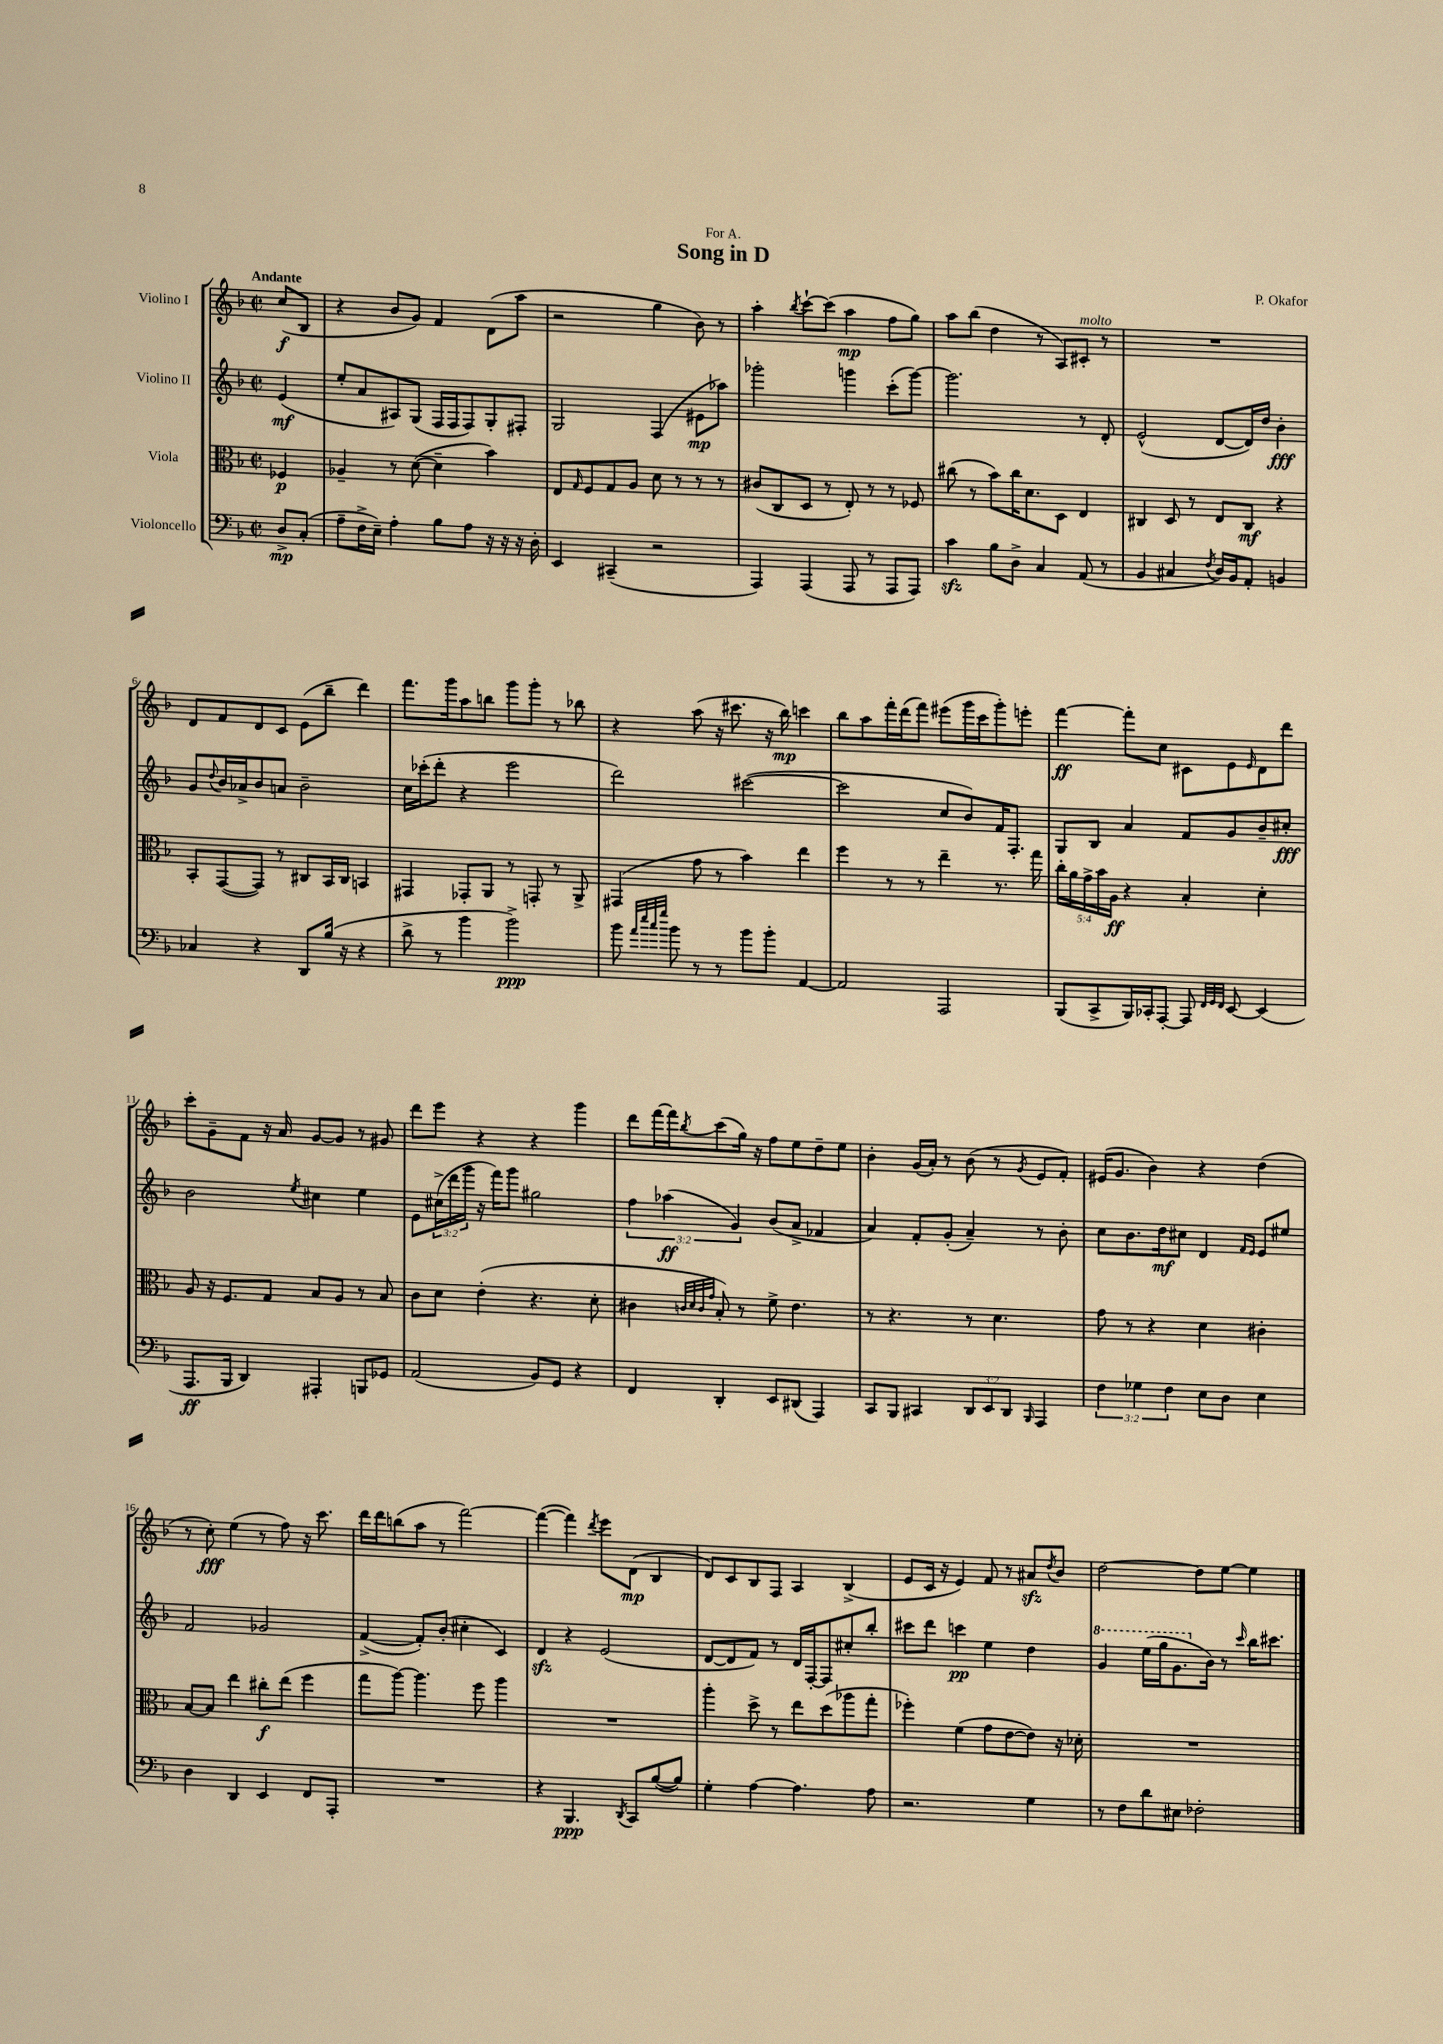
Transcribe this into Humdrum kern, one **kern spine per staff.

**kern	**dynam	**kern	**dynam	**kern	**dynam	**kern	**dynam
*part4	*part4	*part3	*part3	*part2	*part2	*part1	*part1
*staff4	*staff4	*staff3	*staff3	*staff2	*staff2	*staff1	*staff1
*I"Violoncello	*	*I"Viola	*	*I"Violino II	*	*I"Violino I	*
*clefF4	*	*clefC3	*	*clefG2	*	*clefG2	*
*k[b-]	*	*k[b-]	*	*k[b-]	*	*k[b-]	*
*M2/2	*	*M2/2	*	*M2/2	*	*M2/2	*
*met(c|)	*	*met(c|)	*	*met(c|)	*	*met(c|)	*
=	=	=	=	=	=	=	=
!	!	!	!	!	!	!LO:TX:a:B:t=Andante	!
8D^/L	mp	4F-X/	p	(4e/	mf	(8cc/L	f
(8C'/J	.	.	.	.	.	8B-/J	.
=1	=1	=1	=1	=1	=1	=1	=1
8A~\L	.	4A-X~/	.	8ee'/L	.	4r	.
16F^\L	.	.	.	8a/	.	.	.
16E~\JJ)	.	.	.	.	.	.	.
4A'\	.	8r	.	8A#X/)	.	8b-/L	.
.	.	([8d\	.	(8G/J	.	8g/J)	.
8B-\L	.	4d~\]	.	16F/LL	.	4f/	.
.	.	.	.	16F/J	.	.	.
8A\J	.	.	.	8F/)	.	.	.
16r	.	4b-\)	.	8G'/	.	(8d\L	.
16r	.	.	.	.	.	.	.
16r	.	.	.	8F#X'/J	.	8aa\J	.
16D'\	.	.	.	.	.	.	.
=2	=2	=2	=2	=2	=2	=2	=2
4EE/	.	8E/L	.	2G/	.	2r	.
.	.	16qqG/	.	.	.	.	.
.	.	8F/	.	.	.	.	.
(4CC#X~/	.	8G/	.	.	.	.	.
.	.	8A/J	.	.	.	.	.
2r	.	8d\	.	(4F/	.	4gg\	.
.	.	8r	.	.	.	.	.
.	.	8r	.	8e#X\L	mp	8b-\)	.
.	.	8r	.	8aa-X\J)	.	8r	.
=3	=3	=3	=3	=3	=3	=3	=3
4AAA/)	.	(8c#X/L	.	2ggg-X'\	.	4aa'\	.
.	.	8C/	.	.	.	.	.
.	.	.	.	.	.	8qbb-/	.
(4AAA/	.	8D/J	.	.	.	[8ccc`\L	.
.	.	8r	.	.	.	(8ccc\J]	.
8AAA/	.	8E'/)	.	4gggn\	.	4aa\	mp
8r	.	8r	.	.	.	.	.
8AAA/L	.	8r	.	(8ccc'\L	.	8ff\L	.
8AAA/J)	.	8F-X/	.	[8ggg\J)	.	8gg\J)	.
=4	=4	=4	=4	=4	=4	=4	=4
4czz\	.	(8cc#X\	.	2.ggg\]	.	8aa\L	.
.	.	8r	.	.	.	(8bb-\J	.
8B-\L	.	8b-\L)	.	.	.	4dd\	.
8D^\J	.	16cc#\K	.	.	.	.	.
.	.	8.d\	.	.	.	.	.
4C/	.	.	.	.	.	8r	.
.	.	8D\J	.	.	.	8A/L)	.
!	!	!	!	!	!	!LO:TX:a:i:t=molto	!
(8AA/	.	4E/	.	8r	.	8c#X'/J	.
8r	.	.	.	8d'/	.	8r	.
=5	=5	=5	=5	=5	=5	=5	=5
4BB-/	.	4C#X/	.	(2e^^/	.	1r	.
4C#X/	.	8D/	.	.	.	.	.
.	.	8r	.	.	.	.	.
8qF/	.	.	.	.	.	.	.
16D/LL)	.	8E/L	.	[8d/L	.	.	.
16BB-/J	.	.	.	.	.	.	.
8AA'/J	.	8C#/J	mf	16d/L])	.	.	.
.	.	.	.	16dd/JJ	.	.	.
4BBn/	.	4r	.	4b-'\	fff	.	.
!!LO:LB:g=z
=6	=6	=6	=6	=6	=6	=6	=6
4C-X/	.	8BB-'/L	.	8g/L	.	8d/L	.
.	.	.	.	8qqdd/	.	.	.
.	.	([8GG/	.	16b-/L	.	8f/	.
.	.	.	.	16a-X^/J	.	.	.
4r	.	8GG/J])	.	8b-/	.	8d/	.
.	.	8r	.	8an/J	.	8c/J	.
8DD/L	.	8C#X/L	.	2b-~\	.	(8e\L	.
(16B-/Jk	.	16BB-/L	.	.	.	8bb-~\J	.
16r	.	16C#/JJ	.	.	.	.	.
4r	.	4BBn/	.	.	.	4ddd\)	.
=7	=7	=7	=7	=7	=7	=7	=7
8d^\	.	4GG#X/	.	16cc\LL	.	8.fff\L	.
.	.	.	.	(16ccc-X'\J	.	.	.
8r	.	.	.	8ddd'\J	.	.	.
.	.	.	.	.	.	16ggg\k	.
4b-\	.	8GG-X'/L	.	4r	.	8aa\	.
.	.	8AA/J	.	.	.	8bbn\J	.
2b-^\)	ppp	8r	.	2eee\	.	8ggg\L	.
.	.	8GGn'/	.	.	.	8ggg'\J	.
.	.	8r	.	.	.	8r	.
.	.	8AA^/	.	.	.	8bb-X\	.
=8	=8	=8	=8	=8	=8	=8	=8
8b-\	.	(4GG#X/	.	2ddd\)	.	4r	.
32qqa/LLL	.	.	.	.	.	.	.
32qqee/	.	.	.	.	.	.	.
32qqcc/	.	.	.	.	.	.	.
32qqgg/JJJ	.	.	.	.	.	.	.
8b-\	.	.	.	.	.	.	.
8r	.	8g\	.	.	.	(8aa\	.
8r	.	8r	.	.	.	16r	.
.	.	.	.	.	.	8.ccc#X\	.
8b-\L	.	4b-\)	.	([2ccc#X\	.	.	.
8b-'\J	.	.	.	.	.	16r	.
.	.	.	.	.	.	16bb-\)	mp
[4AA/	.	4ee\	.	.	.	4cccn\	.
=9	=9	=9	=9	=9	=9	=9	=9
2AA/]	.	4ff\	.	2ccc#\]	.	8bb-\L	.
.	.	.	.	.	.	8aa\	.
.	.	8r	.	.	.	16fff'\L	.
.	.	.	.	.	.	(16ddd\J	.
.	.	8r	.	.	.	8fff\J)	.
2AAA/	.	4ee~\	.	8cc/L	.	(8eee#X\L	.
.	.	.	.	8b-/)	.	16ggg\L	.
.	.	.	.	.	.	16ccc\J	.
.	.	8.r	.	16f/K	.	8ggg'\)	.
.	.	.	.	8.F'/J	.	.	.
.	.	.	.	.	.	8eeen'\J	.
.	.	16gg\	.	.	.	.	.
=10	=10	=10	=10	=10	=10	=10	=10
(8BBB-/L	.	20cc'\LL	.	8G/L	.	[4fff\	ff
.	.	20a\	.	.	.	.	.
.	.	20g^\	.	.	.	.	.
8CC^/	.	.	.	8B-/J	.	.	.
.	.	20b-\	.	.	.	.	.
.	.	20A\JJ	ff	.	.	.	.
16BBB-/L)	.	4r	.	4a/	.	8fff'\L]	.
16CC-X'/J	.	.	.	.	.	.	.
[8AAA'/J	.	.	.	.	.	8cc\J	.
8AAA/]	.	4B-'/	.	8f/L	.	8c#X\L	.
32qqFF/LLL	.	.	.	.	.	.	.
32qqGG/	.	.	.	.	.	.	.
32qqFF/JJJ	.	.	.	.	.	.	.
[8EE/	.	.	.	8g/	.	8e\	.
.	.	.	.	.	.	16qqe/	.
(4EE/]	.	4d'\	.	8b-~/	.	8d\	.
.	.	.	.	8cc#X'/J	fff	8ddd\J	.
!!LO:LB:g=z
=11	=11	=11	=11	=11	=11	=11	=11
8.AAA/L	ff	8A/	.	2b-\	.	8ccc'\L	.
.	.	16r	.	.	.	8g~\	.
16BBB-/Jk	.	8.F/L	.	.	.	.	.
4DD/)	.	.	.	.	.	8f\J	.
.	.	8G/J	.	.	.	16r	.
.	.	.	.	.	.	16a/	.
.	.	.	.	8qee/	.	.	.
4AAA#X'/	.	8B-/L	.	4cc#X\	.	[8g/L	.
.	.	8A/J	.	.	.	8g/J]	.
8BBBn/L	.	8r	.	4ee\	.	8r	.
8GG-X/J	.	8B-/	.	.	.	8g#X/	.
=12	=12	=12	=12	=12	=12	=12	=12
(2AA/	.	8c\L	.	8e\L	.	8ddd\L	.
.	.	8d\J	.	(24cc#X^\L	.	8eee\J	.
.	.	.	.	24ddd\	.	.	.
.	.	.	.	24ggg\JJ	.	.	.
.	.	(4e'\	.	16r	.	4r	.
.	.	.	.	16fff\KL)	.	.	.
.	.	.	.	8ggg\J	.	.	.
8BB-/L)	.	4.r	.	2gg#X\	.	4r	.
8GG/J	.	.	.	.	.	.	.
4r	.	.	.	.	.	4ggg\	.
.	.	8d'\	.	.	.	.	.
=13	=13	=13	=13	=13	=13	=13	=13
4FF/	.	4c#X\	.	6ff\	.	8ddd\L	.
.	.	.	.	.	.	[16fff\L	.
.	.	.	.	(6aa-X\	ff	.	.
.	.	.	.	.	.	16fff\J]	.
.	.	32qqcn/LLL	.	.	.	.	.
.	.	32qqd/	.	.	.	.	.
.	.	32qqc/	.	.	.	.	.
.	.	32qqg/JJJ	.	.	.	8qbb-/	.
4DD'/	.	8B-'/)	.	.	.	(8ccc\	.
.	.	.	.	6g/)	.	.	.
.	.	8r	.	.	.	16gg\Jk)	.
.	.	.	.	.	.	16r	.
8EE/L	.	8f^\	.	(8b-/L	.	8ff\L	.
(8DD#X/J	.	4.e\	.	8a^/J	.	8ee\	.
4AAA/)	.	.	.	4f-X/	.	8dd~\	.
.	.	.	.	.	.	8ee\J	.
=14	=14	=14	=14	=14	=14	=14	=14
8CC/L	.	8r	.	4a/)	.	4b-'\	.
8BBB-/J	.	4.r	.	.	.	.	.
4CC#X/	.	.	.	8f'/L	.	(16g/LL	.
.	.	.	.	.	.	16a'/JJ)	.
.	.	.	.	(8g'/J	.	8r	.
12DD/L	.	8r	.	4a~/)	.	(8b-\	.
12EE/	.	.	.	.	.	.	.
.	.	4.d\	.	.	.	8r	.
12DD/J	.	.	.	.	.	.	.
16qqBBB-/	.	.	.	.	.	8qg/	.
4AAA/	.	.	.	8r	.	8e/L	.
.	.	.	.	8b-'\	.	8f'/J)	.
=15	=15	=15	=15	=15	=15	=15	=15
6F\	.	8g\	.	8cc\L	.	(16e#X/KL	.
.	.	.	.	.	.	8.g/J	.
.	.	8r	.	8.b-\	.	.	.
6G-X\	.	.	.	.	.	.	.
.	.	4r	.	.	.	4b-\)	.
.	.	.	.	16dd\k	mf	.	.
6F\	.	.	.	.	.	.	.
.	.	.	.	8cc#X\J	.	.	.
8E\L	.	4d\	.	4d/	.	4r	.
8D\J	.	.	.	.	.	.	.
.	.	.	.	16qqf/LL	.	.	.
.	.	.	.	16qqe/JJ	.	.	.
4E\	.	4c#X'\	.	8e/L	.	(4dd\	.
.	.	.	.	8ee#X/J	.	.	.
!!LO:LB:g=z
=16	=16	=16	=16	=16	=16	=16	=16
4D\	.	[8B-/L	.	2f/	.	8r	.
.	.	8B-/J]	.	.	.	8cc'\)	fff
4DD/	.	4ee\	.	.	.	(4ee\	.
4EE/	.	8cc#X'\L	f	2g-X/	.	8r	.
.	.	(8ee\J	.	.	.	8ff\)	.
8FF/L	.	4ff\	.	.	.	16r	.
.	.	.	.	.	.	8.ccc\	.
8AAA'/J	.	.	.	.	.	.	.
=17	=17	=17	=17	=17	=17	=17	=17
1r	.	8gg\L	.	([4f^/	.	16ddd\LL	.
.	.	.	.	.	.	16ddd\J	.
.	.	[8aa\J)	.	.	.	(8bbn\	.
.	.	4.aa\]	.	8f'/L])	.	8aa\J	.
.	.	.	.	(8b-'/J	.	8r	.
.	.	.	.	4cc#X'\	.	[2fff\)	.
.	.	8ff\	.	.	.	.	.
.	.	4aa\	.	4c/)	.	.	.
=18	=18	=18	=18	=18	=18	=18	=18
4r	.	1r	.	4dzz/	.	(4fff\_	.
4.BBB-/	ppp	.	.	4r	.	4fff\])	.
.	.	.	.	.	.	8qddd/	.
.	.	.	.	(2e/	.	8eee\L	.
8qDD/	.	.	.	.	.	.	.
8CC/L	.	.	.	.	.	(8d\J	mp
([8B-/	.	.	.	.	.	4B-/	.
8B-/J])	.	.	.	.	.	.	.
=19	=19	=19	=19	=19	=19	=19	=19
4G'\	.	4aa'\	.	[8d/L	.	8d/L)	.
.	.	.	.	8d/]	.	8c/	.
[4A\	.	8dd^\	.	8f/J)	.	8B-/	.
.	.	8r	.	8r	.	8F/J	.
4.A\]	.	8ee\L	.	16d/LL	.	4A/	.
.	.	.	.	[16F'/J	.	.	.
.	.	(8dd\	.	8F/]	.	.	.
.	.	8aa-X\	.	8cc#X'/	.	(4B-^/	.
8A\	.	8gg'\J	.	8bb-'/J	.	.	.
=20	=20	=20	=20	=20	=20	=20	=20
2.r	.	4ff-X'\)	.	8ccc#X\L	.	8e/L	.
.	.	.	.	8ddd\J	.	16c/Jk	.
.	.	.	.	.	.	16r	.
.	.	(4f\	.	4cccn\	pp	4e/)	.
.	.	8g\L	.	4ee\	.	8f/	.
.	.	[8e\	.	.	.	8r	.
4G\	.	8e\J])	.	4dd\	.	8a#Xzz/L	.
.	.	.	.	.	.	8qdd/	.
.	.	16r	.	.	.	8b-/J	.
.	.	16d-X'\	.	.	.	.	.
=21	=21	=21	=21	=21	=21	=21	=21
*	*	*	*	*8va	*	*	*
8r	.	1r	.	4gg/	.	[2dd\	.
8F\L	.	.	.	.	.	.	.
8d\	.	.	.	(16eee\LL	.	.	.
.	.	.	.	16ggg\J	.	.	.
8E#X\J	.	.	.	8.gg\	.	.	.
2F-X'\	.	.	.	.	.	8dd\L]	.
*	*	*	*	*X8va	*	*	*
.	.	.	.	16b-\Jk)	.	.	.
.	.	.	.	8r	.	[8ee\J	.
.	.	.	.	16qqccc/	.	.	.
.	.	.	.	16bb-\KL	.	4ee\]	.
.	.	.	.	8.ccc#X\J	.	.	.
==	==	==	==	==	==	==	==
*-	*-	*-	*-	*-	*-	*-	*-
